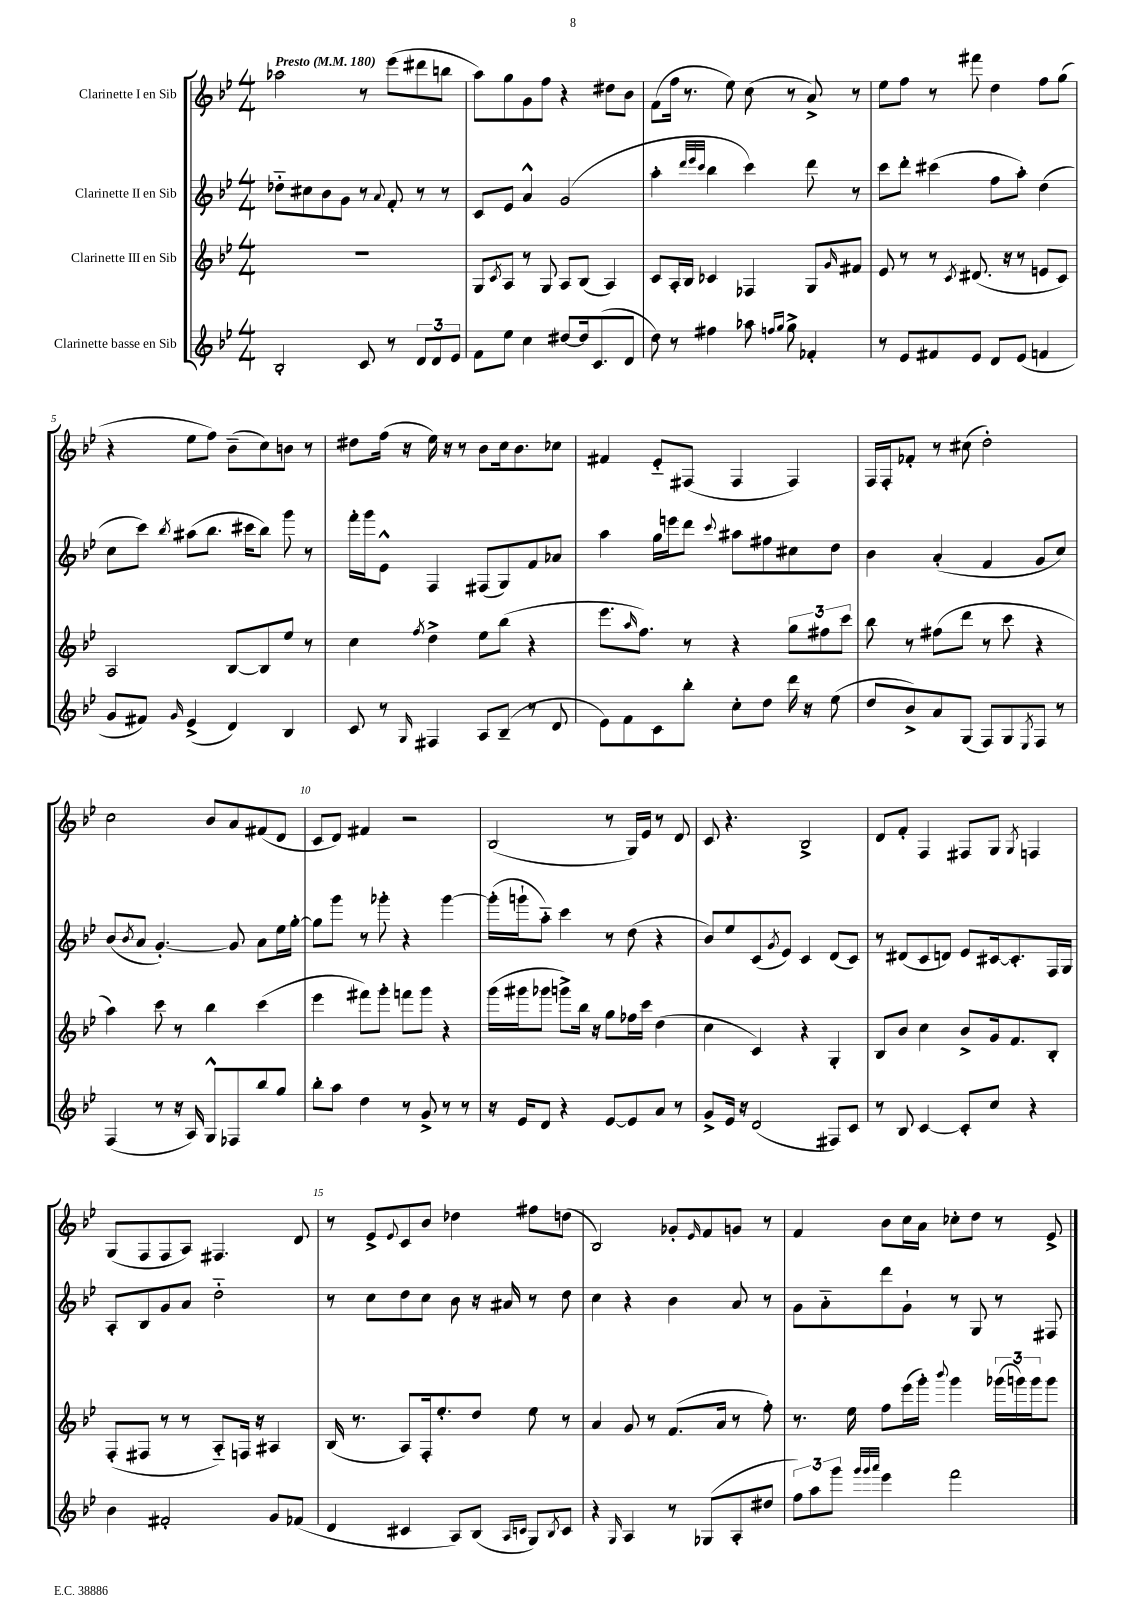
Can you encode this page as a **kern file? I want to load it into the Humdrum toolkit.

**kern	**kern	**kern	**kern
*staff4	*staff3	*staff2	*staff1
*clefG2	*clefG2	*clefG2	*clefG2
*k[b-e-]	*k[b-e-]	*k[b-e-]	*k[b-e-]
*M4/4	*M4/4	*M4/4	*M4/4
*MM180	*MM180	*MM180	*MM180
2B-'	1r	8dd-'~	2aa-
.	.	8cc#	.
.	.	8b-	.
.	.	8g	.
8c	.	8r	8r
.	.	8qqa	.
8r	.	8f'	(8eee-
12d	.	8r	8ddd#
12d	.	.	.
.	.	8r	8bb
12e-	.	.	.
=	=	=	=
8f	8G	8c	8aa)
.	8qc	.	.
8ee-	8A	8e-	8gg
4cc	8r	4a^^	8g
.	8G	.	8ff
[8dd#	8A	(2g	4r
16dd#]	(8B-	.	.
(8.c	.	.	.
.	4A)	.	8dd#
8d	.	.	8b-
=	=	=	=
8dd)	8c	4aa'	(8f
8r	16A'	.	16ff
.	16B-	.	8.r
.	.	32qqddd	.
.	.	32qqeee-	.
.	.	32qqccc	.
4ff#	4c-	4bb-	.
.	.	.	8ee-)
8aa-	4F-	4ccc)	(8cc
16qqff	.	.	.
16qqgg	.	.	.
8gg^	.	.	8r
4f-'	8G	8ddd	8a^)
.	16qqg	.	.
.	8f#	8r	8r
=	=	=	=
8r	8e-	8ccc	8ee-
8e-	8r	8ddd'	8ff
8f#	8r	(4ccc#	8r
.	8qc	.	.
8e-	(8.d#	.	8fff#
8d	.	8ff	4dd
.	16r	.	.
(8e-	8r	8aa')	.
4f	8e	(4dd	8ff
.	8c)	.	(8gg
=	=	=	=
8g	2A	8cc	4r
8f#)	.	8ccc)	.
16qqg	.	8qbb-	.
(4e-^	.	(8aa#	8ee-
.	.	8.bb-	8ff)
4d)	[8B-	.	(8b-~
.	.	16ccc#	.
.	8B-]	8bb-)	8cc)
4B-	8ee-	8ggg	8b
.	8r	8r	8r
=	=	=	=
8c	4cc	16fff'	8dd#
.	.	16ggg	.
8r	.	8e-^^	(16ff
.	.	.	16r
16qqG	8qff	.	.
4F#	4dd^	4F	16ee-)
.	.	.	16r
.	.	.	8r
8A	8ee-	(8F#	8b-
(8B-~	(8bb-	8G)	16cc
.	.	.	8.b-
8r	4r	8f	.
8d	.	8a-	8cc-
=	=	=	=
8e-)	8.eee-	4aa	4f#
8f	.	.	.
.	16qqaa	.	.
.	8.ff)	.	.
8c	.	16gg	8e-'~
.	.	16eee	.
8bb-'	8r	8ddd	(8F#
.	.	8qqccc	.
8cc'	4r	8aa#	4F#
8dd	.	8ff#	.
16ddd	12gg	8cc#	4F#)
16r	.	.	.
.	12ff#	.	.
(8ee-	.	8dd	.
.	12ccc	.	.
=	=	=	=
8dd	8bb-	4b-	16F
.	.	.	16F'
8b-^)	8r	.	8f-'
8a	(8ff#	(4a'	8r
(8G	8ddd	.	(8cc#
8F)	8r	4f	2dd')
8G	8ccc	.	.
8qE-	.	.	.
8F	4r	8g	.
8r	.	8cc)	.
=	=	=	=
(4F	4aa)	(8b-	2cc
.	.	8qb-	.
.	.	8a	.
8r	8ccc	[4.g')	.
16r	8r	.	.
16A)	.	.	.
8G^^	4bb-	.	8b-
8F-	.	8g]	8a
8bb-	(4ccc	8a	(8f#
8gg	.	16ee-	8d
.	.	[16gg'	.
=	=	=	=
8bb-'	4eee-	8gg]	8c
8aa	.	8ggg	8d)
4dd	8fff#)	8r	4f#
.	8ggg'	8ggg-'	.
8r	8fff	4r	2r
8g^	8ggg	.	.
8r	4r	[4ggg-	.
8r	.	.	.
=	=	=	=
16r	(16ggg	(16ggg-']	(2B-
16e-	16ggg#	16ggg`	.
8d	8ggg-	8aa'~)	.
4r	8ggg^)	4ccc	.
.	16bb-	.	.
.	16r	.	.
[8e-	8gg	8r	8r
8e-]	16ff-	(8dd	16G)
.	16ccc	.	16e-
8a	(4dd	4r	8r
8r	.	.	8d
=	=	=	=
8g^	4cc	8b-)	8c
16e-	.	8ee-	4.r
16r	.	.	.
(2d	4c)	(8c	.
.	.	8qg	.
.	.	8e-)	.
.	4r	4c	2B-^
8F#)	4G'	(8d	.
8c	.	8c)	.
=	=	=	=
8r	8B-	8r	8d
8B-	8b-	(8d#	8f'
[4c	4cc	8c	4F
.	.	8d)	.
8c']	8b-^	8e-	8F#
8cc	16g	[16c#	8G
.	8.f	8.c#']	.
.	.	.	8qG
4r	.	.	4F
.	8B-'	16F	.
.	.	16G	.
=	=	=	=
4b-	(8F'	8A'	(8G
.	8F#	8B-	8F
2f#'	8r	8g	8F
.	8r	8a	8A)
.	8A'~)	2dd'~	4.F#
.	16F	.	.
.	16r	.	.
8g	4A#	.	.
(8f-	.	.	8d
=	=	=	=
4d	(16B-	8r	8r
.	8.r	.	.
.	.	8cc	8e-^
.	.	.	8qqe-
4c#	8A)	8dd	8c
.	16F'	8cc	8b-
.	8.ee-'	.	.
8A)	.	8b-	4dd-
(8B-	8dd	16r	.
.	.	16a#	.
16qqA	.	.	.
16qqc	.	.	.
8G)	8ee-	8r	8ff#
8qB-	.	.	.
8c	8r	8dd	(8dd
=	=	=	=
4r	4a	4cc	2B-)
16qqG	.	.	.
4A	8g	4r	.
.	8r	.	.
8r	(8.f	4b-	8g-'
.	.	.	16qqe-
(8G-	.	.	8f
.	16a	.	.
8A'	8r	8a	8g
8dd#	8ff')	8r	8r
=	=	=	=
12ff)	8.r	8g	4f
12aa	.	.	.
.	.	8a'~	.
12ggg	.	.	.
.	16ee-	.	.
32qqggg	.	.	.
32qqggg	.	.	.
32qqaaa	.	.	.
4eee-	8ff	8ddd	8b-
.	(16eee-	8g`	16cc
.	16ggg')	.	16a
.	8qqbbb-	.	.
2fff	4ggg	8r	8cc-'
.	.	8G	8dd
.	(24ggg-	8r	8r
.	24ggg)	.	.
.	24ggg	.	.
.	8ggg	8F#	8e-^
==	==	==	==
*-	*-	*-	*-
